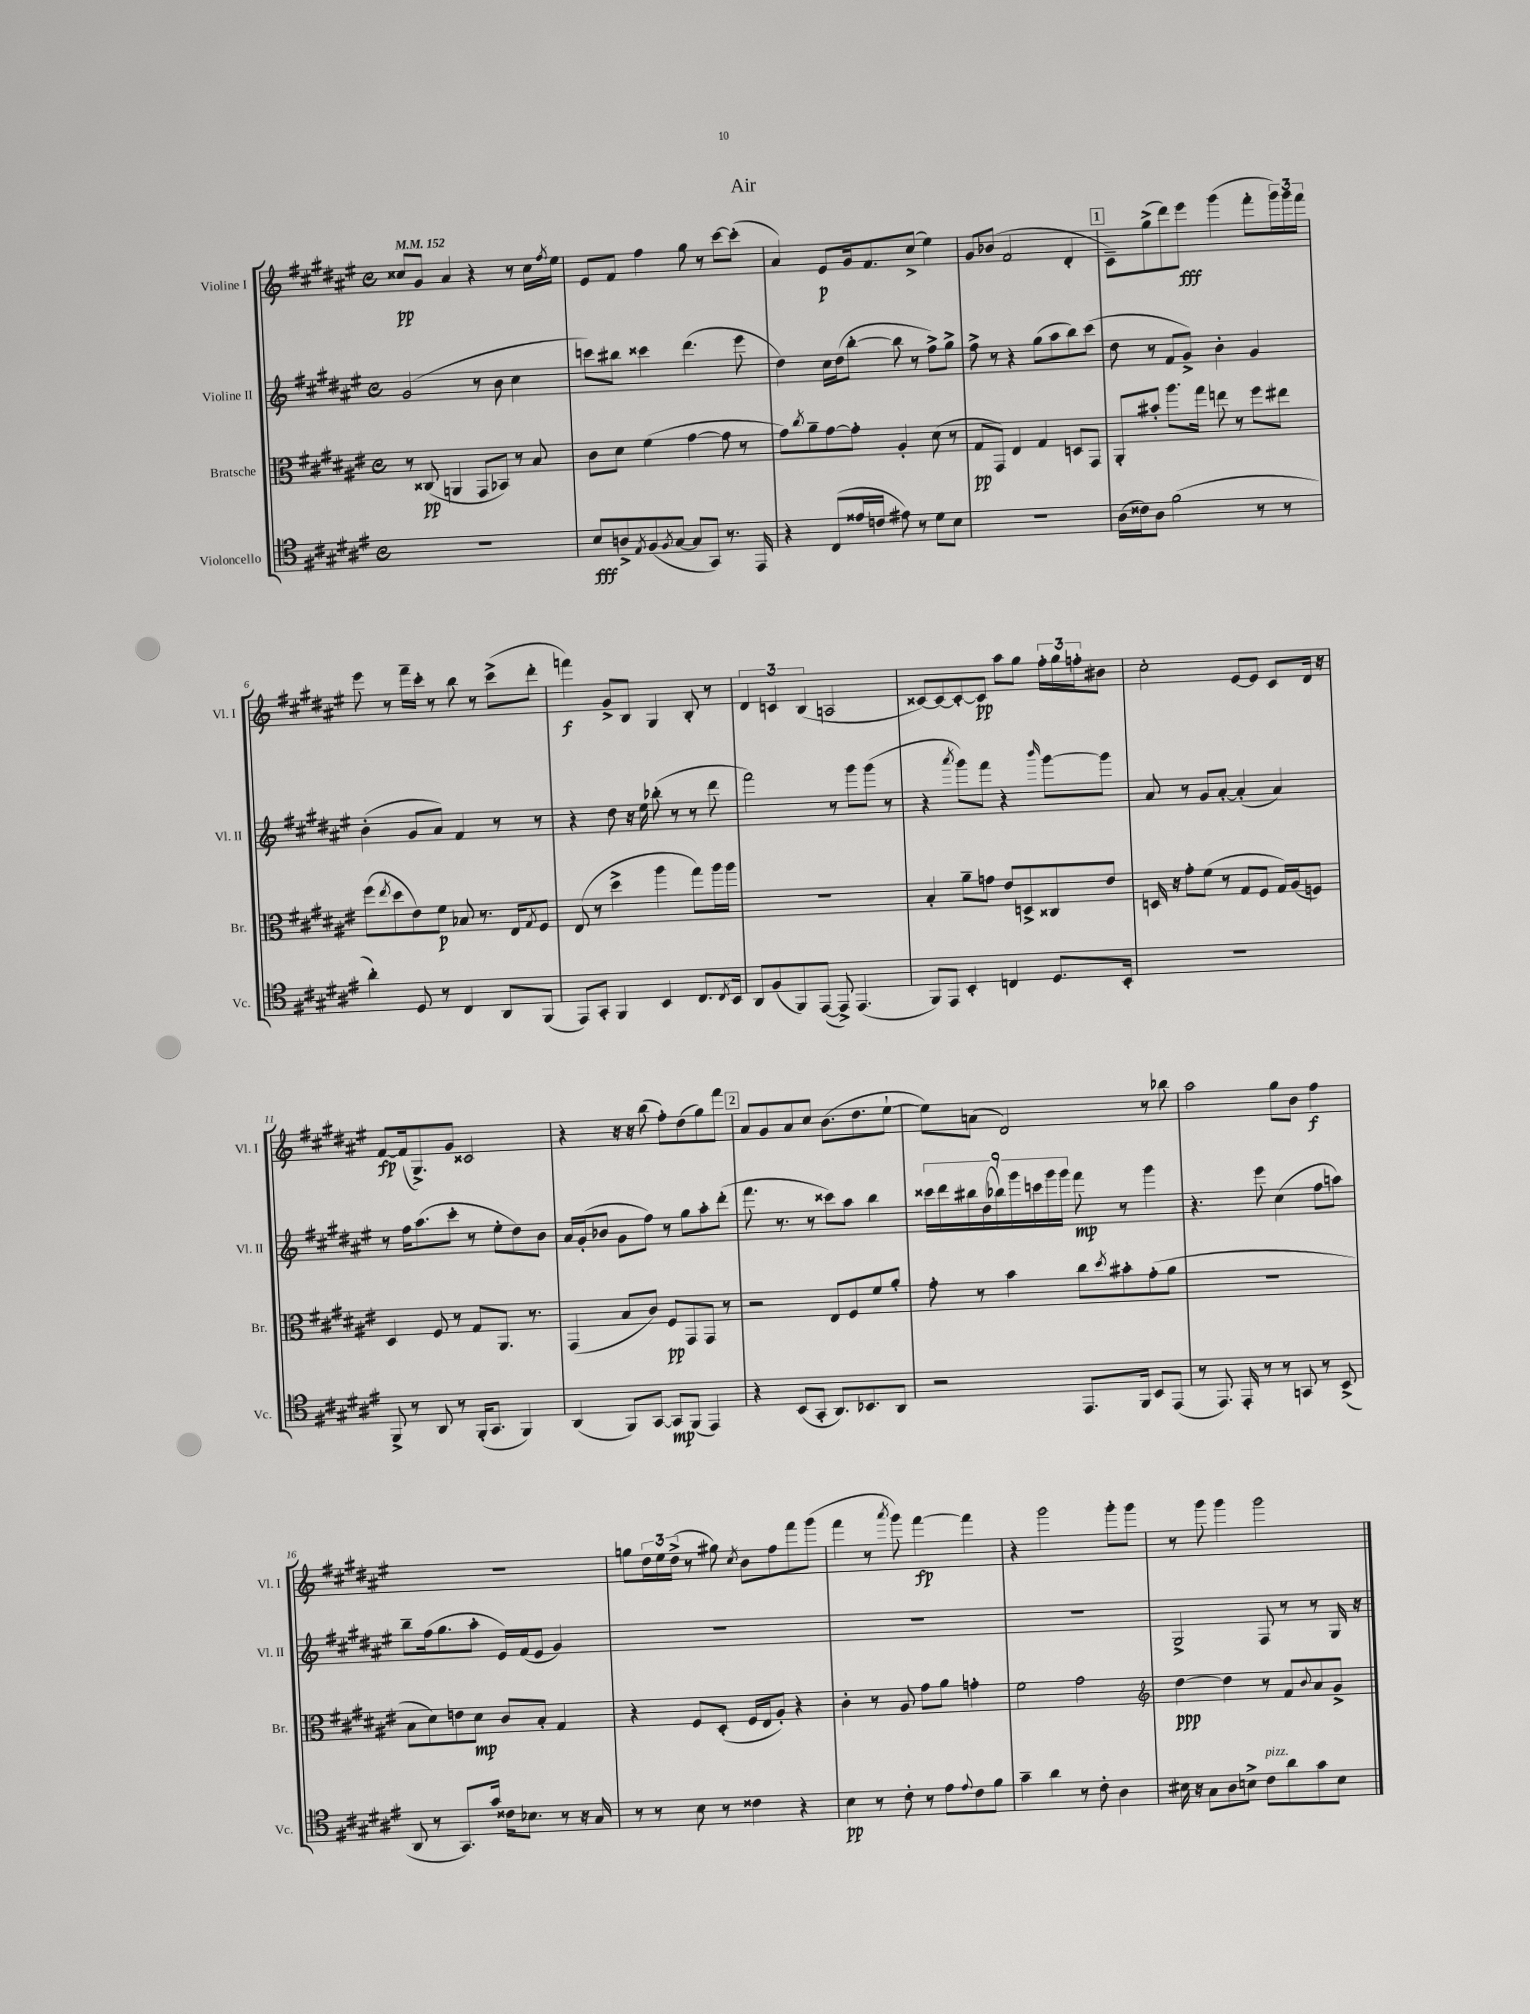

**kern	**dynam	**kern	**dynam	**kern	**dynam	**kern	**dynam
*part4	*part4	*part3	*part3	*part2	*part2	*part1	*part1
*staff4	*staff4	*staff3	*staff3	*staff2	*staff2	*staff1	*staff1
*I"Violoncello	*	*I"Bratsche	*	*I"Violine II	*	*I"Violine I	*
*I'Vc.	*	*I'Br.	*	*I'Vl. II	*	*I'Vl. I	*
*clefC4	*	*clefC3	*	*clefG2	*	*clefG2	*
*k[f#c#g#d#a#e#]	*	*k[f#c#g#d#a#e#]	*	*k[f#c#g#d#a#e#]	*	*k[f#c#g#d#a#e#]	*
*M4/4	*	*M4/4	*	*M4/4	*	*M4/4	*
*met(c)	*	*met(c)	*	*met(c)	*	*met(c)	*
*MM152	*	*MM152	*	*MM152	*	*MM152	*
=1	=1	=1	=1	=1	=1	=1	=1
1r	.	8r	.	(2g#/	.	8cc##X/L	pp
.	.	(8C##X/	pp	.	.	8g#/J	.
.	.	4AAn/	.	.	.	4a#/	.
.	.	8GG#/L	.	8r	.	4r	.
.	.	8BB-X/J)	.	8b\	.	.	.
.	.	8r	.	4cc#\	.	8r	.
.	.	8B/	.	.	.	16cc##\LL	.
.	.	.	.	.	.	8qff#/	.
.	.	.	.	.	.	16ee#\JJ	.
=2	=2	=2	=2	=2	=2	=2	=2
8B/L	fff	8c#\L	.	8cccn\L)	.	8e#/L	.
8An^/	.	8d#\J	.	8bb#X\J	.	8f#/J	.
8qE#/	.	.	.	.	.	.	.
(8F#/	.	(4f#\	.	4ccc##X\	.	4ff#\	.
8qF#/	.	.	.	.	.	.	.
[8G#/J	.	.	.	.	.	.	.
8G#/L]	.	[4g#\	.	(4.ddd#\	.	8gg#\	.
8GG#/J)	.	.	.	.	.	8r	.
8.r	.	8g#\]	.	.	.	[8ccc#\L	.
.	.	8r	.	8eee#\	.	(8ccc#'\J]	.
16EE#/	.	.	.	.	.	.	.
=3	=3	=3	=3	=3	=3	=3	=3
4r	.	8g#\L)	.	4dd#\)	.	4a#/)	.
.	.	8qcc#/	.	.	.	.	.
.	.	8a#~\	.	.	.	.	.
(8C#/L	.	[8g#\	.	16cc#\LL	.	8e#/L	p
.	.	.	.	(16dd#\J	.	.	.
16e##X/L	.	8g#'\J]	.	[8bb'\J	.	16g#/k	.
16cn/JJ	.	.	.	.	.	8.f#/	.
8e#X\)	.	4A#'/	.	8bb\]	.	.	.
8r	.	.	.	8r	.	(8cc#^/J	.
8d#\L	.	(8d#\	.	8ff#^\L)	.	4ee#\)	.
8B\J	.	8r	.	8gg#^\J	.	.	.
=4	=4	=4	=4	=4	=4	=4	=4
1r	.	8G#/L	pp	8ff#^\	.	8g#/L	.
.	.	8GG#/J)	.	8r	.	(8b-X/J	.
.	.	4E#/	.	4r	.	2f#/	.
.	.	4G#/	.	(8gg#\L	.	.	.
.	.	.	.	8aa#\	.	.	.
.	.	8Dn/L	.	8bb\)	.	4d#'/	.
.	.	8GG#/J	.	(8ccc#\J	.	.	.
!!LO:REH:place=s1:t=1
=5	=5	=5	=5	=5	=5	=5	=5
(16A#\LL	.	8AA#'/L	.	8dd#\	.	8c#~\L)	.
16c##X\J)	.	.	.	.	.	.	.
8A#\J	.	8b#X'/J	.	8r	.	(8gg#^\	.
(2f#\	.	8.aa#\L	.	8f#/L	.	8ddd#\)	.
.	.	.	.	8g#^/J)	.	8eee#\J	fff
.	.	16gg#\Jk	.	.	.	.	.
.	.	8een\	.	4b'\	.	(4ggg#\	.
.	.	8r	.	.	.	.	.
8r	.	8ff#\L	.	4g#/	.	8fff#'\L	.
8r	.	8ee#X\J	.	.	.	24ggg#\L)	.
.	.	.	.	.	.	24ggg#\	.
.	.	.	.	.	.	24fff#\JJ	.
!!LO:LB:g=z
=6	=6	=6	=6	=6	=6	=6	=6
4a#'\)	.	(8ff#\L	.	(4b'\	.	8eee#\	.
.	.	8qee#/	.	.	.	.	.
.	.	8dd#\	.	.	.	8r	.
8D#/	.	8e#\)	.	8g#/L	.	16fff#~\LL	.
.	.	.	.	.	.	16ccc#'\JJ	.
8r	.	8f#\J	p	8a#/J)	.	8r	.
4C#/	.	8B-X/	.	4f#/	.	8bb\	.
.	.	8.r	.	.	.	8r	.
8AA#/L	.	.	.	8r	.	(8ccc#^\L	.
.	.	16E#/KL	.	.	.	.	.
.	.	8qG#/	.	.	.	.	.
(8FF#/J	.	8F#/J	.	8r	.	8ddd#'\J	.
=7	=7	=7	=7	=7	=7	=7	=7
8EE#/L)	.	(8E#/	.	4r	.	4fffn\)	f
8GG#'/J	.	8r	.	.	.	.	.
4FF#/	.	4dd#^\	.	8dd#\	.	8g#^/L	.
.	.	.	.	16r	.	8B/J	.
.	.	.	.	16ee#\	.	.	.
4BB/	.	4aa#\	.	(8bb-X'\	.	4G#/	.
.	.	.	.	8r	.	.	.
8.C#/L	.	8gg#\L)	.	8r	.	8B'/	.
.	.	16aa#\L	.	8ddd#\	.	8r	.
8qC#/	.	.	.	.	.	.	.
16BB/Jk	.	16aa#\JJ	.	.	.	.	.
=8	=8	=8	=8	=8	=8	=8	=8
8AA#/L	.	1r	.	2fff#\)	.	6d#/	.
(8F#/	.	.	.	.	.	.	.
.	.	.	.	.	.	6cn/	.
8FF#/)	.	.	.	.	.	.	.
.	.	.	.	.	.	(6B/	.
([8EE#/J	.	.	.	.	.	.	.
8EE#^/])	.	.	.	8r	.	2An/	.
(4.EE#/	.	.	.	8ggg#\L	.	.	.
.	.	.	.	(8ggg#\J	.	.	.
.	.	.	.	8r	.	.	.
=9	=9	=9	=9	=9	=9	=9	=9
8FF#/L)	.	4B'/	.	4r	.	[8c##X/L)	.
8EE#/J	.	.	.	.	.	8c##/_	.
.	.	.	.	8qaaa#/	.	.	.
4BB'/	.	8a#~\L	.	8ggg#\L)	.	8c##'/_	.
.	.	8gn\J	.	8fff#\J	.	8c##/J]	pp
4Cn/	.	8e#/L	.	4r	.	8aa#\L	.
.	.	8Dn^/	.	.	.	8gg#\J	.
.	.	.	.	16qqbbb/	.	.	.
8.D#/L	.	8C##X/	.	[8ggg#\L	.	24ff#'\LL	.
.	.	.	.	.	.	24gg#\	.
.	.	.	.	.	.	24ffn'\J	.
.	.	8e#/J	.	8ggg#\J]	.	8b#X\J	.
16BB'/Jk	.	.	.	.	.	.	.
=10	=10	=10	=10	=10	=10	=10	=10
1r	.	16Dn/	.	8a#/	.	2cc#'\	.
.	.	16r	.	.	.	.	.
.	.	8g#'\L	.	8r	.	.	.
.	.	(8f#\J	.	8g#/L	.	.	.
.	.	8r	.	[8a#'/J	.	.	.
.	.	8G#/L	.	(4a#'/]	.	[8e#/L	.
.	.	8F#/J	.	.	.	8e#/J]	.
.	.	16G#/LL)	.	4a#/)	.	8c#/L	.
.	.	(16A#/J	.	.	.	.	.
.	.	8Fn/J)	.	.	.	16d#/Jk	.
.	.	.	.	.	.	16r	.
!!LO:LB:g=z
=11	=11	=11	=11	=11	=11	=11	=11
8FF#^/	.	4D#/	.	8r	.	[8f#/L	fp
8r	.	.	.	16ff#\KL	.	(16f#/k]	.
.	.	.	.	(8.aa#\	.	8.G#^/)	.
8AA#/	.	8F#/	.	.	.	.	.
8r	.	8r	.	8ccc#'\J	.	8g#/J	.
(16FF#'/KL	.	8G#/L	.	8r	.	2c##X/	.
8.GG#/J	.	.	.	.	.	.	.
.	.	8.AA#/J	.	8ee#'\L	.	.	.
4FF#/)	.	.	.	8dd#\)	.	.	.
.	.	8.r	.	.	.	.	.
.	.	.	.	8b\J	.	.	.
=12	=12	=12	=12	=12	=12	=12	=12
(4AA#/	.	(4GG#/	.	16a#/LL	.	4r	.
.	.	.	.	(16g#'/J	.	.	.
.	.	.	.	8b-X/J	.	.	.
8FF#/L)	.	8B/L	.	8g#\L	.	16r	.
.	.	.	.	.	.	16r	.
[8GG#/J	.	8c#/J)	.	8ff#\J)	.	(8bb\	.
8GG#/L]	mp	8F#/L	pp	8r	.	8ff#'\L)	.
(8FF#/J	.	8GG#/	.	8gg#\L	.	(8dd#\	.
4EE#/)	.	8GG#/J	.	8aa#'\	.	8gg#\)	.
.	.	8r	.	(8ddd#'\J	.	8fff#\J	.
!!LO:REH:place=s1:t=2
=13	=13	=13	=13	=13	=13	=13	=13
4r	.	2r	.	8.fff#\	.	8a#/L	.
.	.	.	.	.	.	8g#/	.
.	.	.	.	8.r	.	.	.
(8BB/L	.	.	.	.	.	8a#/	.
8GG#'/J	.	.	.	8r	.	8cc#/J	.
8.AA#/L)	.	8E#/L	.	8ccc##X\L)	.	(8.b\L	.
.	.	8F#/	.	8aa#\J	.	.	.
8.BB-X/	.	.	.	.	.	8.dd#\	.
.	.	8f#/	.	4bb\	.	.	.
8AA#/J	.	8a#'/J	.	.	.	[8ee#`\J	.
=14	=14	=14	=14	=14	=14	=14	=14
2r	.	8g#'\	.	18ccc##X\LL	.	8ee#\L])	.
.	.	.	.	18ddd#\	.	.	.
.	.	.	.	18bb#X\	.	.	.
.	.	8r	.	.	.	(8an\J	.
.	.	.	.	(18dd#\	.	.	.
.	.	.	.	18bb-X\)	.	.	.
.	.	4b\	.	.	.	2d#/)	.
.	.	.	.	18ggg#\	.	.	.
.	.	.	.	18cccn\	.	.	.
.	.	.	.	18ggg#\	.	.	.
.	.	.	.	18ggg#\JJ	.	.	.
8.EE#/L	.	8cc#\L	.	8fff#\	mp	.	.
.	.	8qdd#/	.	.	.	.	.
.	.	8b#X'\	.	8r	.	.	.
16FF#/Jk	.	.	.	.	.	.	.
8BB/L	.	(8g#'\	.	4ggg#\	.	8r	.
(8EE#/J	.	8a#\J	.	.	.	8bb-X\	.
=15	=15	=15	=15	=15	=15	=15	=15
8r	.	1r	.	4.r	.	2aa#\	.
8.EE#/)	.	.	.	.	.	.	.
16EE#'/	.	.	.	.	.	.	.
8r	.	.	.	8eee#\	.	.	.
8r	.	.	.	(4cc#\	.	8gg#\L	.
8GGn/	.	.	.	.	.	8b\J	.
8r	.	.	.	8ff#\L	.	4ff#\	f
(8BB^/	.	.	.	8aan\J)	.	.	.
!!LO:LB:g=z
=16	=16	=16	=16	=16	=16	=16	=16
8AA#/	.	8B\L	.	8bb~\L	.	1r	.
8r	.	8d#\)	.	(16ff#\k	.	.	.
.	.	.	.	8.gg#\	.	.	.
8.GG#/L)	.	8en\	.	.	.	.	.
.	.	8d#\J	mp	8aa#'\J	.	.	.
16g#/Jk	.	.	.	.	.	.	.
16c##X\KL	.	8c#/L	.	16e#/LL)	.	.	.
8.B-X\J	.	.	.	(16f#/J	.	.	.
.	.	8B'/J	.	8e#/J	.	.	.
8r	.	4G#/	.	4g#/)	.	.	.
16r	.	.	.	.	.	.	.
16G#/	.	.	.	.	.	.	.
=17	=17	=17	=17	=17	=17	=17	=17
8r	.	4r	.	1r	.	8ggn\L	.
8r	.	.	.	.	.	24dd#\L	.
.	.	.	.	.	.	24ee#\	.
.	.	.	.	.	.	(24dd#^\JJ	.
8B\	.	8F#/L	.	.	.	8r	.
8r	.	(8D#'/J	.	.	.	8gg#X\)	.
.	.	.	.	.	.	8qcc#/	.
4c##X\	.	16F#/LL	.	.	.	8b\L	.
.	.	16E#/J	.	.	.	.	.
.	.	8A#'/J)	.	.	.	8ff#\	.
4r	.	4r	.	.	.	8fff#\	.
.	.	.	.	.	.	(8ggg#\J	.
=18	=18	=18	=18	=18	=18	=18	=18
4B\	pp	4c#'\	.	1r	.	4fff#\	.
8r	.	8r	.	.	.	8r	.
.	.	.	.	.	.	8qaaa#/	.
8c#'\	.	8A#/	.	.	.	8ggg#\)	.
8r	.	8g#\L	.	.	.	[4fff#\	fp
8e#\L	.	8a#\J	.	.	.	.	.
8qqe#/	.	.	.	.	.	.	.
8c#\	.	4gn'\	.	.	.	4fff#\]	.
8f#\J	.	.	.	.	.	.	.
=19	=19	=19	=19	=19	=19	=19	=19
4g#~\	.	2f#\	.	1r	.	4r	.
4a#\	.	.	.	.	.	2ggg#\	.
8r	.	2g#\	.	.	.	.	.
8c#'\	.	.	.	.	.	.	.
4A#\	.	.	.	.	.	8ggg#'\L	.
.	.	.	.	.	.	8ggg#\J	.
=20	=20	=20	=20	=20	=20	=20	=20
*	*	*clefG2	*	*	*	*	*
16B#X\	.	[4dd#\	ppp	2G#^/	.	8r	.
16r	.	.	.	.	.	.	.
8G#\L	.	.	.	.	.	8ggg#\	.
8A#\	.	4dd#\]	.	.	.	4ggg#\	.
8Bn^\J	.	.	.	.	.	.	.
!LO:TX:a:i:t=pizz.	!	!	!	!	!	!	!
8c#\L	.	8r	.	8F#/	.	2ggg#\	.
8a#\	.	8f#/L	.	8r	.	.	.
.	.	8qqb/	.	.	.	.	.
8g#\	.	8a#/	.	8r	.	.	.
8B\J	.	8g#^/J	.	16G#/	.	.	.
.	.	.	.	16r	.	.	.
==	==	==	==	==	==	==	==
*-	*-	*-	*-	*-	*-	*-	*-
